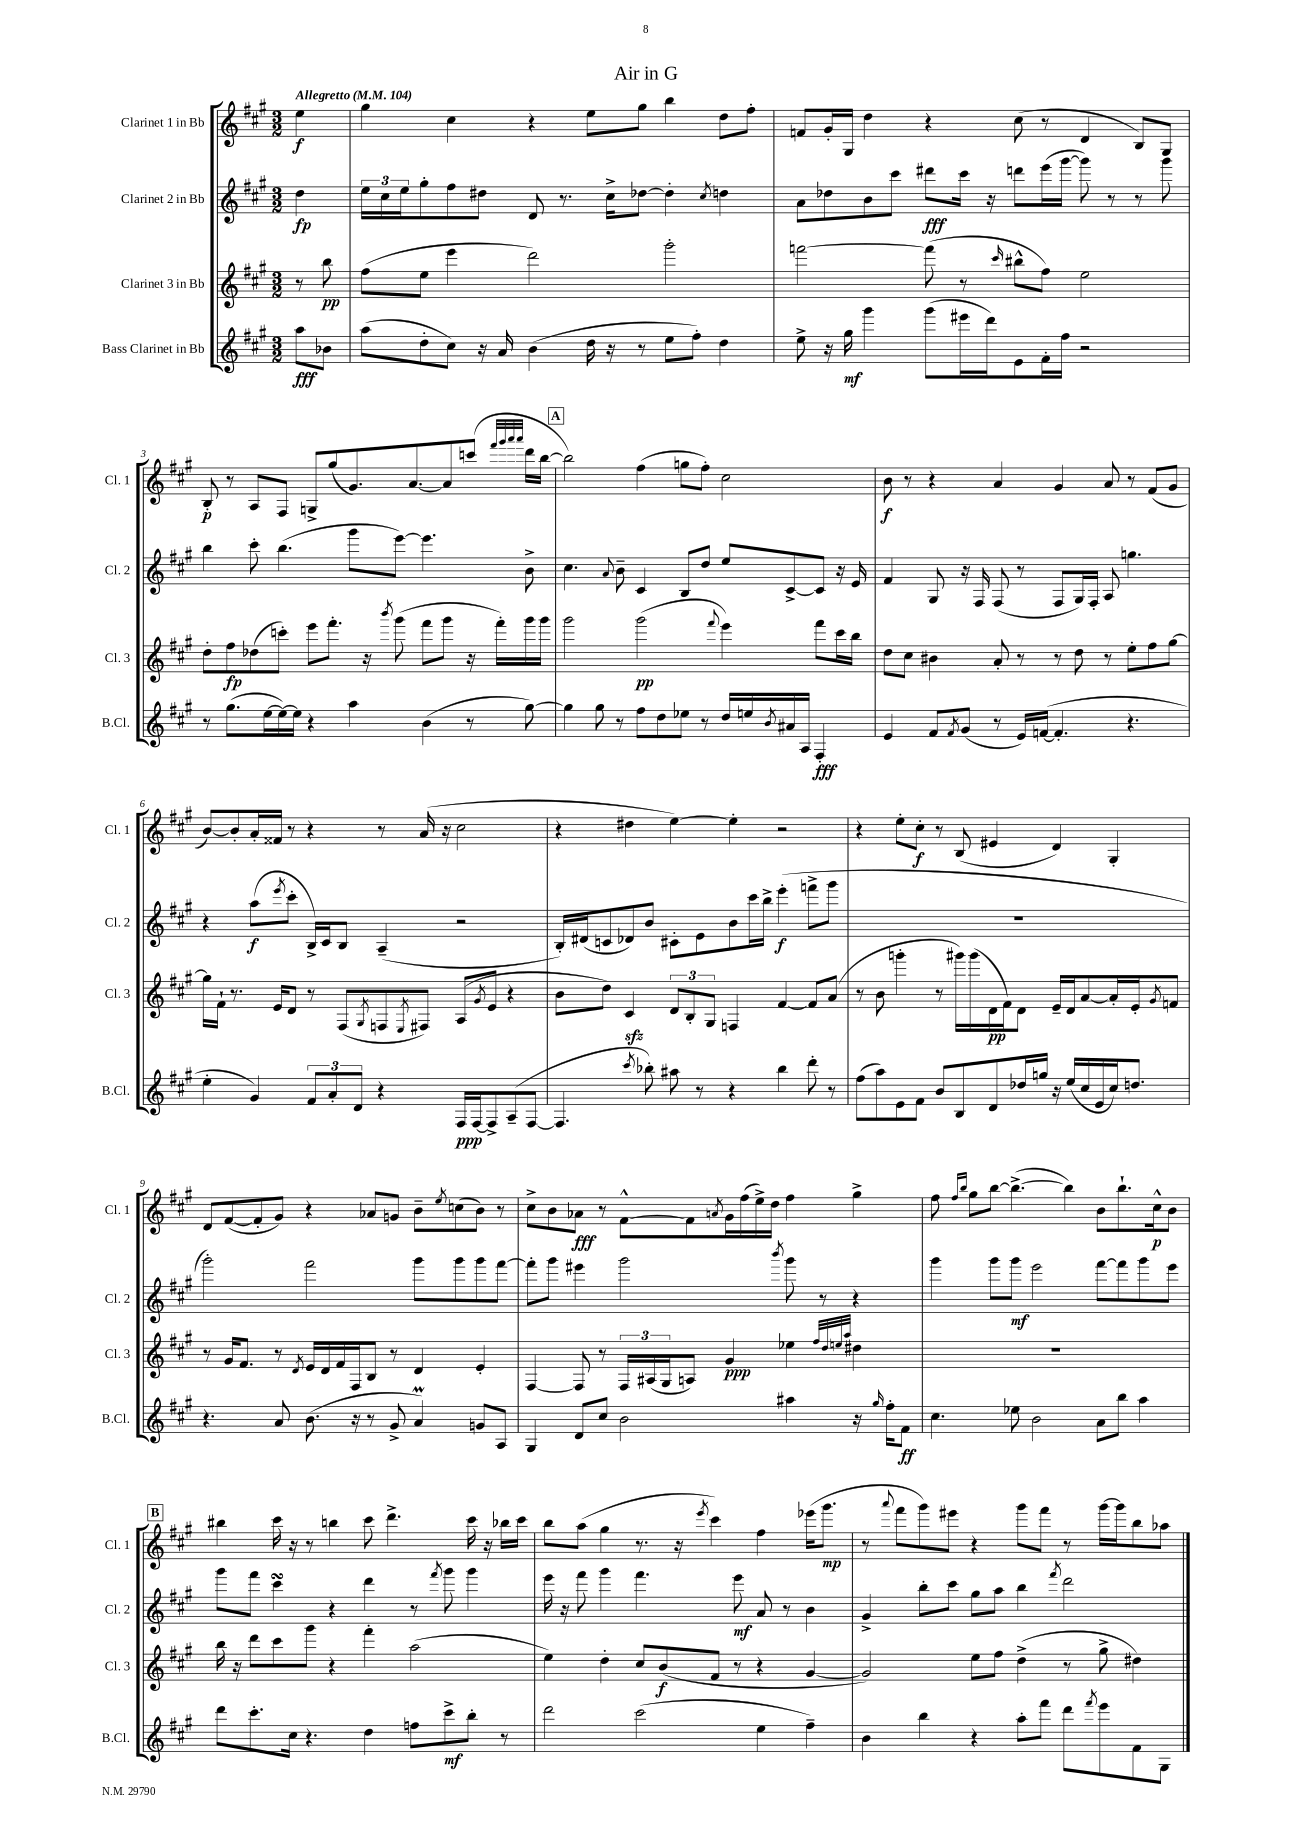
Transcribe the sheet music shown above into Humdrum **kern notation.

**kern	**kern	**kern	**kern
*staff4	*staff3	*staff2	*staff1
*clefG2	*clefG2	*clefG2	*clefG2
*k[f#c#g#]	*k[f#c#g#]	*k[f#c#g#]	*k[f#c#g#]
*M3/2	*M3/2	*M3/2	*M3/2
*MM104	*MM104	*MM104	*MM104
8aa	8r	4dd	4ee
8b-	8bb	.	.
=	=	=	=
(8aa	(8ff#	24ee	4gg#
.	.	24cc#	.
.	.	24ee	.
8dd'	8ee	8gg#'	.
8cc#)	4eee	8ff#	4cc#
16r	.	8dd#	.
16a	.	.	.
(4b	2ddd)	8d	4r
.	.	8.r	.
16dd	.	.	8ee
16r	.	16cc#^	.
8r	.	[8dd-	8gg#
8ee	2ggg#'	4dd-']	4bb
8ff#')	.	.	.
.	.	8qcc#	.
4dd	.	4dd	8dd
.	.	.	8ff#'
=	=	=	=
8ee^	[2fff	8a	8f
16r	.	8dd-	16g#'
16gg#	.	.	16G#
4ggg#	.	8b	4dd
.	.	8ccc#	.
(8ggg#	(8fff]	8ddd#	4r
16eee#	8r	16ccc#	.
16ddd)	.	16r	.
.	16qqccc#	.	.
8e	8bb#^^	8ddd	(8cc#
16f#'	8ff#)	(16eee	8r
16ff#	.	[16ggg#	.
2r	2ee	8ggg#])	4d
.	.	8r	.
.	.	8r	8B)
.	.	8ggg#	8G#
=	=	=	=
8r	8dd'	4bb	8B'
(8.gg#	8ff#	.	8r
.	(8dd-	8ccc#'	8A
[16ee	.	.	.
16ee_)	8ccc')	(4.bb	8F#
16ee]	.	.	.
4r	8eee	.	8G^
.	8.fff#'	.	(8gg#
4aa	.	8ggg#	8.g#)
.	16r	.	.
.	8qbbb	.	.
.	(8ggg#	[8eee)	.
.	.	.	[8.a
(4b	8fff#	4.eee]	.
.	8ggg#	.	8a]
8r	16r	.	(8ccc
.	16fff#')	.	.
.	.	.	32qqfff#
.	.	.	32qqggg#
.	.	.	32qqaaa
.	.	.	32qqaaa
[8gg#)	16ggg#	8b^	16ddd
.	16ggg#	.	[16bb
=	=	=	=
4gg#]	2ggg#	4.cc#	2bb])
8gg#	.	.	.
.	.	8qqa	.
8r	.	8b~	.
8ff#	(2ggg#	4c#	(4ff#
8dd	.	.	.
8ee-	.	8B	8gg
8r	.	8dd	8ff#')
.	8qqfff#	.	.
16dd	4eee)	8ee	2cc#
16ee	.	.	.
8qb	.	.	.
16a#	.	[8c#^	.
16A	.	.	.
4F#'	8fff#	8c#]	.
.	16ccc#	16r	.
.	16bb	16e	.
=	=	=	=
4e	8dd	4f#	8b
.	8cc#	.	8r
8f#	4b#	8G#	4r
8qf#	.	.	.
(8g#	.	16r	.
.	.	16F#	.
8r	8a'	(8F#	4a
16e)	8r	8r	.
([16f	.	.	.
4.f']	8r	8F#	4g#
.	8dd	16G#)	.
.	.	16F#'	.
.	8r	8A	8a
4.r	8ee'	4.gg	8r
.	8ff#	.	(8f#
.	[8gg#	.	8g#
=	=	=	=
4ee'	16gg#]	4r	[8b)
.	16f#`	.	.
.	8.r	.	8b']
4g#)	.	(8aa	16a'
.	16e	.	16f##
.	.	8qeee	.
.	8d	8ccc#'	8r
12f#	8r	16B^)	4r
.	.	16c#	.
12a'	.	.	.
.	(8F#	8B	.
12d	.	.	.
.	8qG#	.	.
4r	8F	(4A~	8r
.	8qE	.	.
.	8F#)	.	(16a
.	.	.	16r
16F#	(8A	2r	2cc#
[16F#	.	.	.
.	8qg#	.	.
8F#^]	8e	.	.
(8A~	4r	.	.
[8F#	.	.	.
=	=	=	=
4.F#]	8b	16B')	4r
.	.	(16d#	.
.	8dd)	8c	.
.	4c#	8d-)	4dd#
8qccc#	.	.	.
8bb-')	.	8b	.
8aa#	12d	8c#'	[4ee)
.	12B'	.	.
8r	.	8e	.
.	12G#	.	.
4r	4F	8b	4ee']
.	.	16ccc#	.
.	.	16bb^	.
4bb-	[4f#	(4eee'	2r
8ddd'	8f#]	8fff^	.
8r	(8a	8ggg#	.
=	=	=	=
(8ff#	8r	1.r	4r
8aa)	8b	.	.
8e	4ggg'	.	8ee'
8f#	.	.	8cc#'
8b	8r	.	8r
8B	16ggg#)	.	(8B
.	(16ggg#	.	.
8d	16d	.	4e#
.	16f#)	.	.
16dd-	8d	.	.
16gg	.	.	.
16r	16e~	.	4d)
(16ee	16d	.	.
16cc#	[8a	.	.
16e	.	.	.
16cc#)	16a']	.	4G#'
8.dd	16e'	.	.
.	8qg#	.	.
.	8f	.	.
=	=	=	=
4.r	8r	2ggg#')	8d
.	16g#	.	([8f#
.	8.f#	.	.
.	.	.	8f#']
8a	8r	.	8g#)
.	8qd	.	.
(8.b	16e	2fff#	4r
.	16d	.	.
.	16f#	.	.
16r	16F#	.	.
8r	8B	.	8a-
8g#^	8r	.	8g
4a)	4d	8ggg#	8b~
.	.	.	8qee
.	.	8ggg#	(8cc
8g	4e'	8ggg#	8b)
8A	.	[8fff#	8r
=	=	=	=
4G#	[4F#	8fff#']	8cc#^
.	.	8ggg#	8b
8d	8F#]	4eee#	8a-
8cc#	8r	.	8r
2b	24F#	2ggg#	[8f#^^
.	(24A#	.	.
.	24G#	.	.
.	8A)	.	8f#]
.	.	.	8qa
.	4g#	.	16g#
.	.	.	(16ff#
.	.	.	16ee^)
.	.	.	16dd
.	.	8qbbb	.
4aa#	4ee-	8ggg#	4ff#
.	.	8r	.
.	32qqff#	.	.
.	32qqdd	.	.
.	32qqee	.	.
.	32qqaa	.	.
16r	4dd#	4r	4gg#^
16qqgg#	.	.	.
16ff#'	.	.	.
8f#	.	.	.
=	=	=	=
4.cc#	1.r	4ggg#	8ff#
.	.	.	16qqff#
.	.	.	16qqbb
.	.	.	8gg#
.	.	8ggg#	[8bb
8ee-	.	8ggg#	(4.bb^_
2b	.	2eee	.
.	.	.	4bb])
8a	.	[8fff#	8b
8bb	.	8fff#]	8.bb`
4aa	.	8ggg#	.
.	.	.	16cc#^^
.	.	8eee	8b
=	=	=	=
8ddd	16bb	8ggg#	4bb#
.	16r	.	.
8.ccc#'	8ddd	8fff#	.
.	8ccc#	4ccc#	16ccc#
16cc#	.	.	16r
4.r	8ggg#	.	8r
.	4r	4r	4bb
4dd	4fff#'	4ddd	8ccc#
.	.	.	4.ddd^
8ff	(2aa	8r	.
.	.	8qfff#	.
8ccc#^	.	8ggg#	.
8bb'	.	4ggg#	16ccc#
.	.	.	16r
8r	.	.	16bb-
.	.	.	16ccc#
=	=	=	=
2ddd	4ee)	16eee	8bb
.	.	16r	.
.	.	8fff#	(8aa
.	4dd'	4ggg#	4gg#
(2ccc#	8cc#	4.fff#	8.r
.	(8b	.	.
.	.	.	16r
.	.	.	8qeee
.	8f#	.	4ccc#)
.	8r	8eee	.
4ee	4r	8a	4ff#
.	.	8r	.
4ff#~)	[4g#	4b	(16eee-
.	.	.	8.ggg#
=	=	=	=
4b	2g#])	4g#^	8r
.	.	.	8qqaaa
.	.	.	8fff#
4bb	.	8bb'	8ggg#)
.	.	8ccc#	8eee#
4r	8ee	8gg#	4r
.	8ff#	8aa	.
8aa'	(4dd^	4bb	8ggg#
8fff#	.	.	8fff#
.	.	8qfff#	.
8ddd	8r	2ddd	8r
8qfff#	.	.	.
8eee	8gg#^	.	[16ggg#
.	.	.	16ggg#]
8f#	4dd#)	.	8bb
8G#	.	.	8aa-
==	==	==	==
*-	*-	*-	*-
